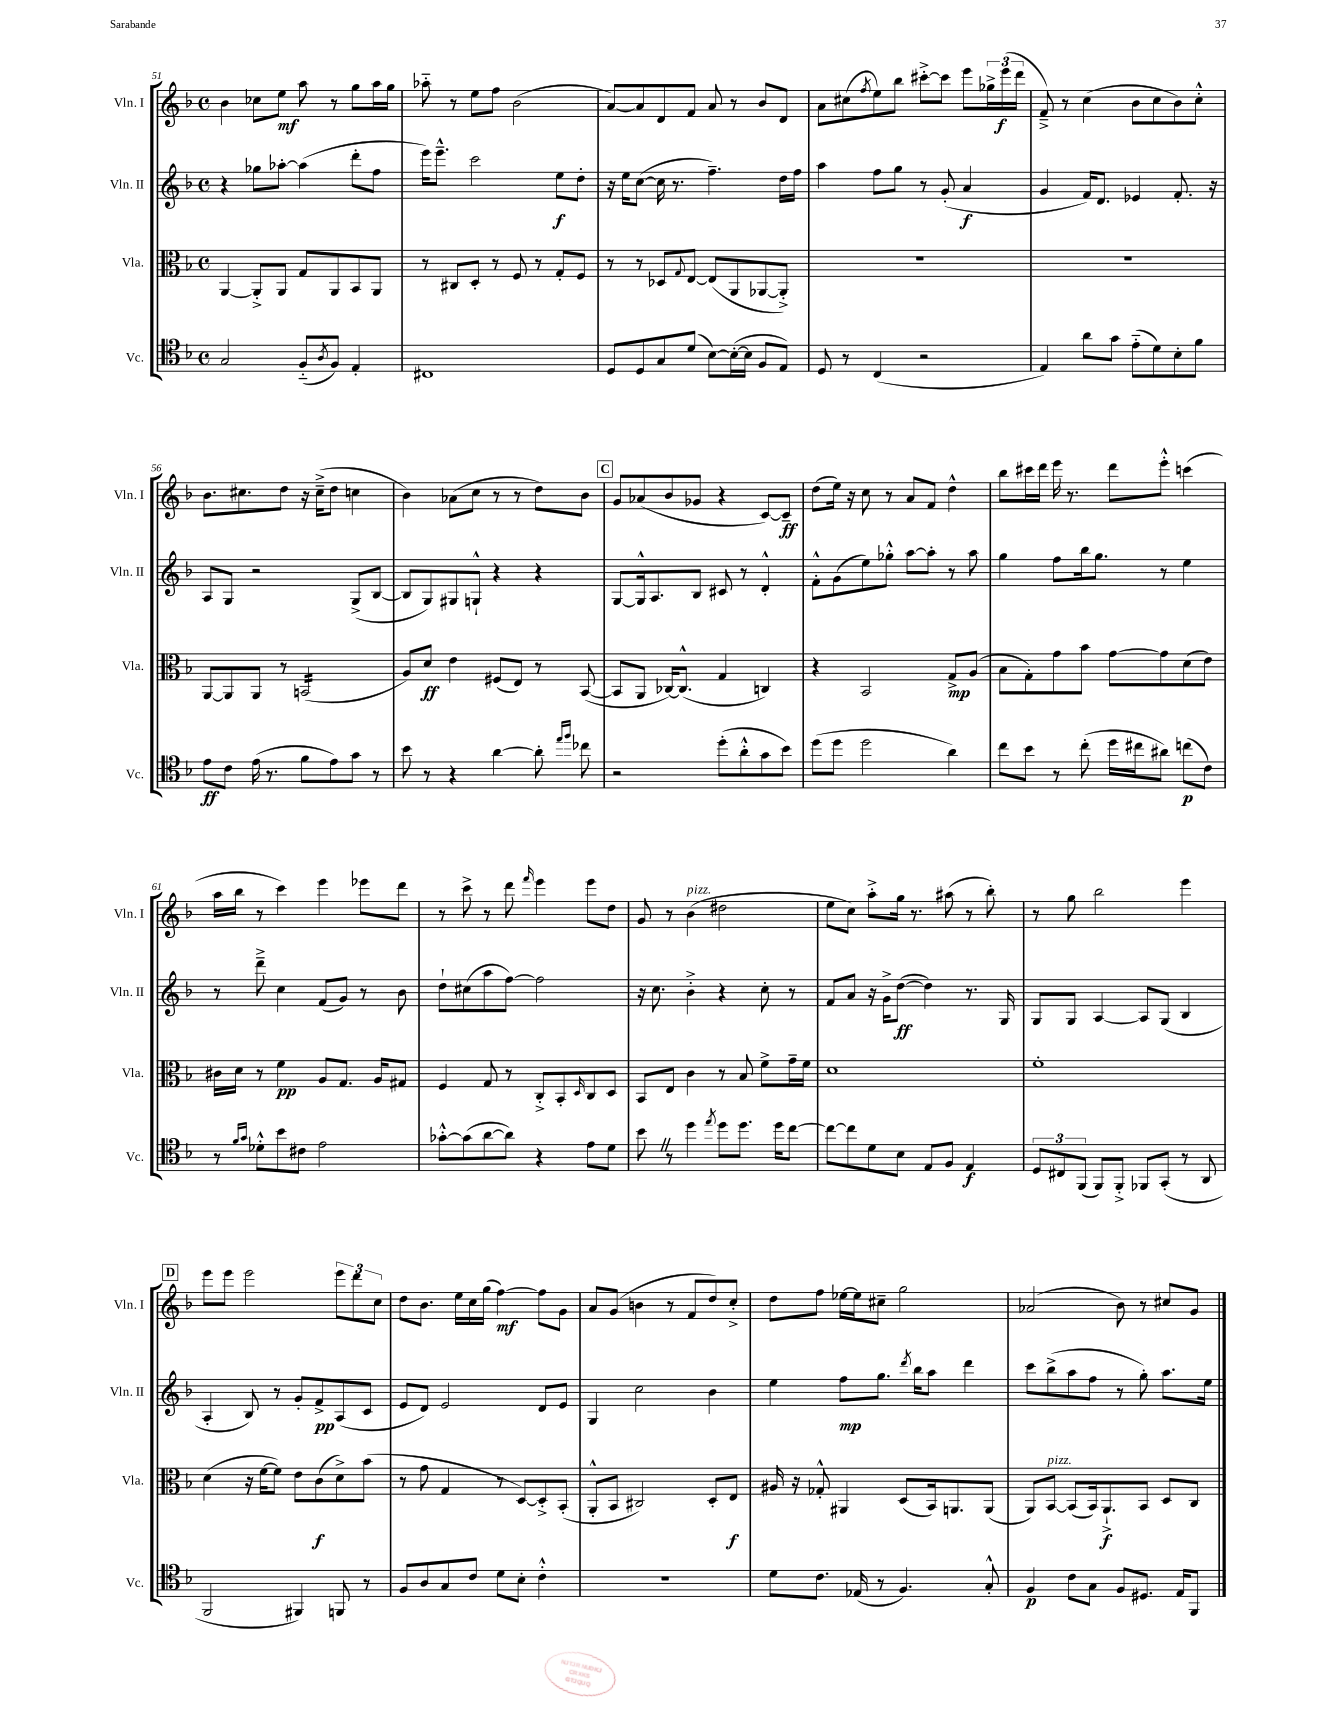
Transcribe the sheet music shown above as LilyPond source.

<<
\new StaffGroup <<
\new Staff = "s0" \with { instrumentName = "Vln. I" shortInstrumentName = "Vln. I" } {
    \clef treble \key f \major \defaultTimeSignature \time 4/4
    bes'4 ces''8 e''8\mf a''8 r8 g''8 a''16 g''16 |
    aes''8-_ r8 e''8 f''8 bes'2( |
    a'8~) a'8 d'8 f'8 a'8 r8 bes'8 d'8 |
    a'8 cis''8( \acciaccatura { f''8 } e''8) bes''8 cis'''8~-.-> cis'''8 e'''8 \tuplet 3/2 { ges''16-> e'''16\f( d'''16 } |
    f'8--->) r8 c''4( bes'8 c''8 bes'8) c''8-.-^ |
    bes'8. cis''8. d''8 r16 cis''16--->( d''8 c''4 |
    bes'4) aes'8( c''8 r8 r8 d''8) bes'8 |
    \mark \markup { \box "C" } g'8 aes'8( bes'8 ges'8 r4 c'8~) c'8--\ff |
    d''8( e''16) r16 c''8 r8 a'8 f'8 d''4-^ |
    bes''8 cis'''16 d'''16 e'''16 r8. d'''8 e'''8-.-^ c'''4( |
    a''16 bes''16 r8 c'''4) e'''4 ees'''8 d'''8 |
    r8 c'''8-> r8 d'''8 \grace { f'''16 } e'''4 e'''8 d''8 |
    g'8 r8 bes'4^\markup { \italic "pizz." }( dis''2 |
    e''8 c''8) a''8-.-> g''16 r8. ais''8( r8 bes''8-.) |
    r8 g''8 bes''2 e'''4 |
    \mark \markup { \box "D" } e'''8 e'''8 e'''2 \tuplet 3/2 { e'''8 d'''8 c''8 } |
    d''8 bes'8. e''16 c''16 g''16( f''4~\mf) f''8 g'8 |
    a'8 g'8( b'4 r8 f'8 d''8) c''8-.-> |
    d''8 f''8 ees''16~ ees''16 cis''8-- g''2 |
    aes'2( bes'8) r8 cis''8 g'8 \bar "|." |
}
\new Staff = "s1" \with { instrumentName = "Vln. II" shortInstrumentName = "Vln. II" } {
    \clef treble \key f \major \defaultTimeSignature \time 4/4
    r4 ges''8 aes''8~-. aes''4( d'''8-. f''8 |
    e'''16) e'''8.---^ c'''2 e''8\f d''8-. |
    r16 e''16 c''8~( c''16 r8. f''4.--) d''16 f''16 |
    a''4 f''8 g''8 r8 g'8-.( a'4\f |
    g'4 f'16) d'8. ees'4 f'8.-. r16 |
    a8 g8 r2 g8->( bes8~ |
    bes8 g8) gis8 g8-!-^ r4 r4 |
    \mark \markup { \box "C" } g8~ g16-^ a8. bes8 cis'8 r8 d'4-.-^ |
    f'8-.-^ g'8( e''8) ges''8-.-^ a''8~ a''8-. r8 a''8 |
    g''4 f''8 bes''16 g''8. r8 e''4 |
    r8 d'''8---> c''4 f'8( g'8) r8 bes'8 |
    d''8-! cis''8( a''8 f''8~) f''2 |
    r16 c''8. bes'4-.-> r4 c''8-. r8 |
    f'8 a'8 r16 g'16-> d''8~\ff( d''4) r8. g16 |
    g8 g8 a4~ a8 g8( bes4 |
    \mark \markup { \box "D" } a4-. bes8) r8 g'8-. f'8->\pp a8( c'8 |
    e'8 d'8) e'2 d'8 e'8 |
    g4 c''2 bes'4 |
    e''4 f''8\mp g''8. \acciaccatura { d'''8 } bes''16 a''8 d'''4 |
    c'''8 bes''8->( a''8 f''8 r8 g''8-.) a''8. e''16 \bar "|." |
}
\new Staff = "s2" \with { instrumentName = "Vla." shortInstrumentName = "Vla." } {
    \clef alto \key f \major \defaultTimeSignature \time 4/4
    a,4~ a,8-.-> a,8 g8 a,8 bes,8 a,8 |
    r8 cis8 d8-. r8 f8 r8 g8-. f8 |
    r8 r8 des8 \appoggiatura { g8 } e8~ e8( a,8 aes,8~ aes,8-.->) |
    r1 |
    R1 |
    a,8~ a,8 a,8 r8 b,2:16( |
    a8) d'8\ff e'4 fis8( e8) r8 bes,8~( |
    \mark \markup { \box "C" } bes,8 a,8 ces16~) ces8.-^( g4 c4) |
    r4 bes,2 g8->\mp a8( |
    bes8 g8-.) g'8 bes'8 g'8~ g'8 d'8( e'8) |
    cis'16 d'16 r8 f'4\pp a8 g8. a16 gis8 |
    f4 g8 r8 c8-.-> bes,8-. \grace { d16 } c8 d8 |
    bes,8 e8 c'4 r8 bes8 f'8-> g'16-- f'16 |
    d'1 |
    f'1-. |
    \mark \markup { \box "D" } d'4( r16 f'16~ f'8) e'8 c'8\f( d'8->) bes'8( |
    r8 g'8 g4 r8 d8~) d8-.-> bes,8-.( |
    a,8-.-^ bes,8 cis2) d8-. e8\f |
    ais16 r16 ges8-.-^ ais,4 d8( bes,16) a,8. a,8( |
    a,8) bes,8~^\markup { \italic "pizz." } bes,8( bes,16) a,8.-!->\f bes,8 d8 c8 \bar "|." |
}
\new Staff = "s3" \with { instrumentName = "Vc." shortInstrumentName = "Vc." } {
    \clef tenor \key f \major \defaultTimeSignature \time 4/4
    g2 f8-_( \acciaccatura { a8 } f8) e4-. |
    cis1 |
    d8 d8 g8 d'8( bes8~) bes16~-.( bes16 f8 e8) |
    d8 r8 c4( r2 |
    e4) a'8 g'8 e'8-_( d'8) bes8-. f'8 |
    e'8\ff c'8 e'16( r8. f'8 e'8) g'8 r8 |
    bes'8 r8 r4 a'4~ a'8-. \grace { e''16 f''16 } ces''8 |
    \mark \markup { \box "C" } r2 d''8-.( a'8-.-^ g'8 bes'8) |
    d''8( d''8 d''2 a'4) |
    c''8 bes'8 r8 c''8-.( d''16 cis''16 ais'8) c''8\p( c'8) |
    r8 \grace { f'16 g'16 } des'8-.-^ bes'8 cis'8 e'2 |
    ges'8~-.-^ ges'8( a'8~ a'8) r4 e'8 d'8 |
    bes'8 \once \override BreathingSign.text = \markup { \musicglyph "scripts.caesura.straight" } \breathe r8 d''4 \acciaccatura { e''8 } d''8 d''8. d''16 c''8~ |
    c''8~ c''8 d'8 bes8 e8 f8 e4\f |
    \tuplet 3/2 { d8 cis8 f,8( } f,8) f,8-.-> fes,8 g,8-.( r8 a,8 |
    \mark \markup { \box "D" } f,2 fis,4) f,8 r8 |
    f8 a8 g8 c'8 d'8 bes8-. c'4-.-^ |
    R1 |
    d'8 c'8. ees16( r8 f4.) g8-.-^ |
    f4\p c'8 g8 f8 dis8. e16 f,8 \bar "|." |
}
>>
>>
\layout { \context { \Score currentBarNumber = #51 } }
